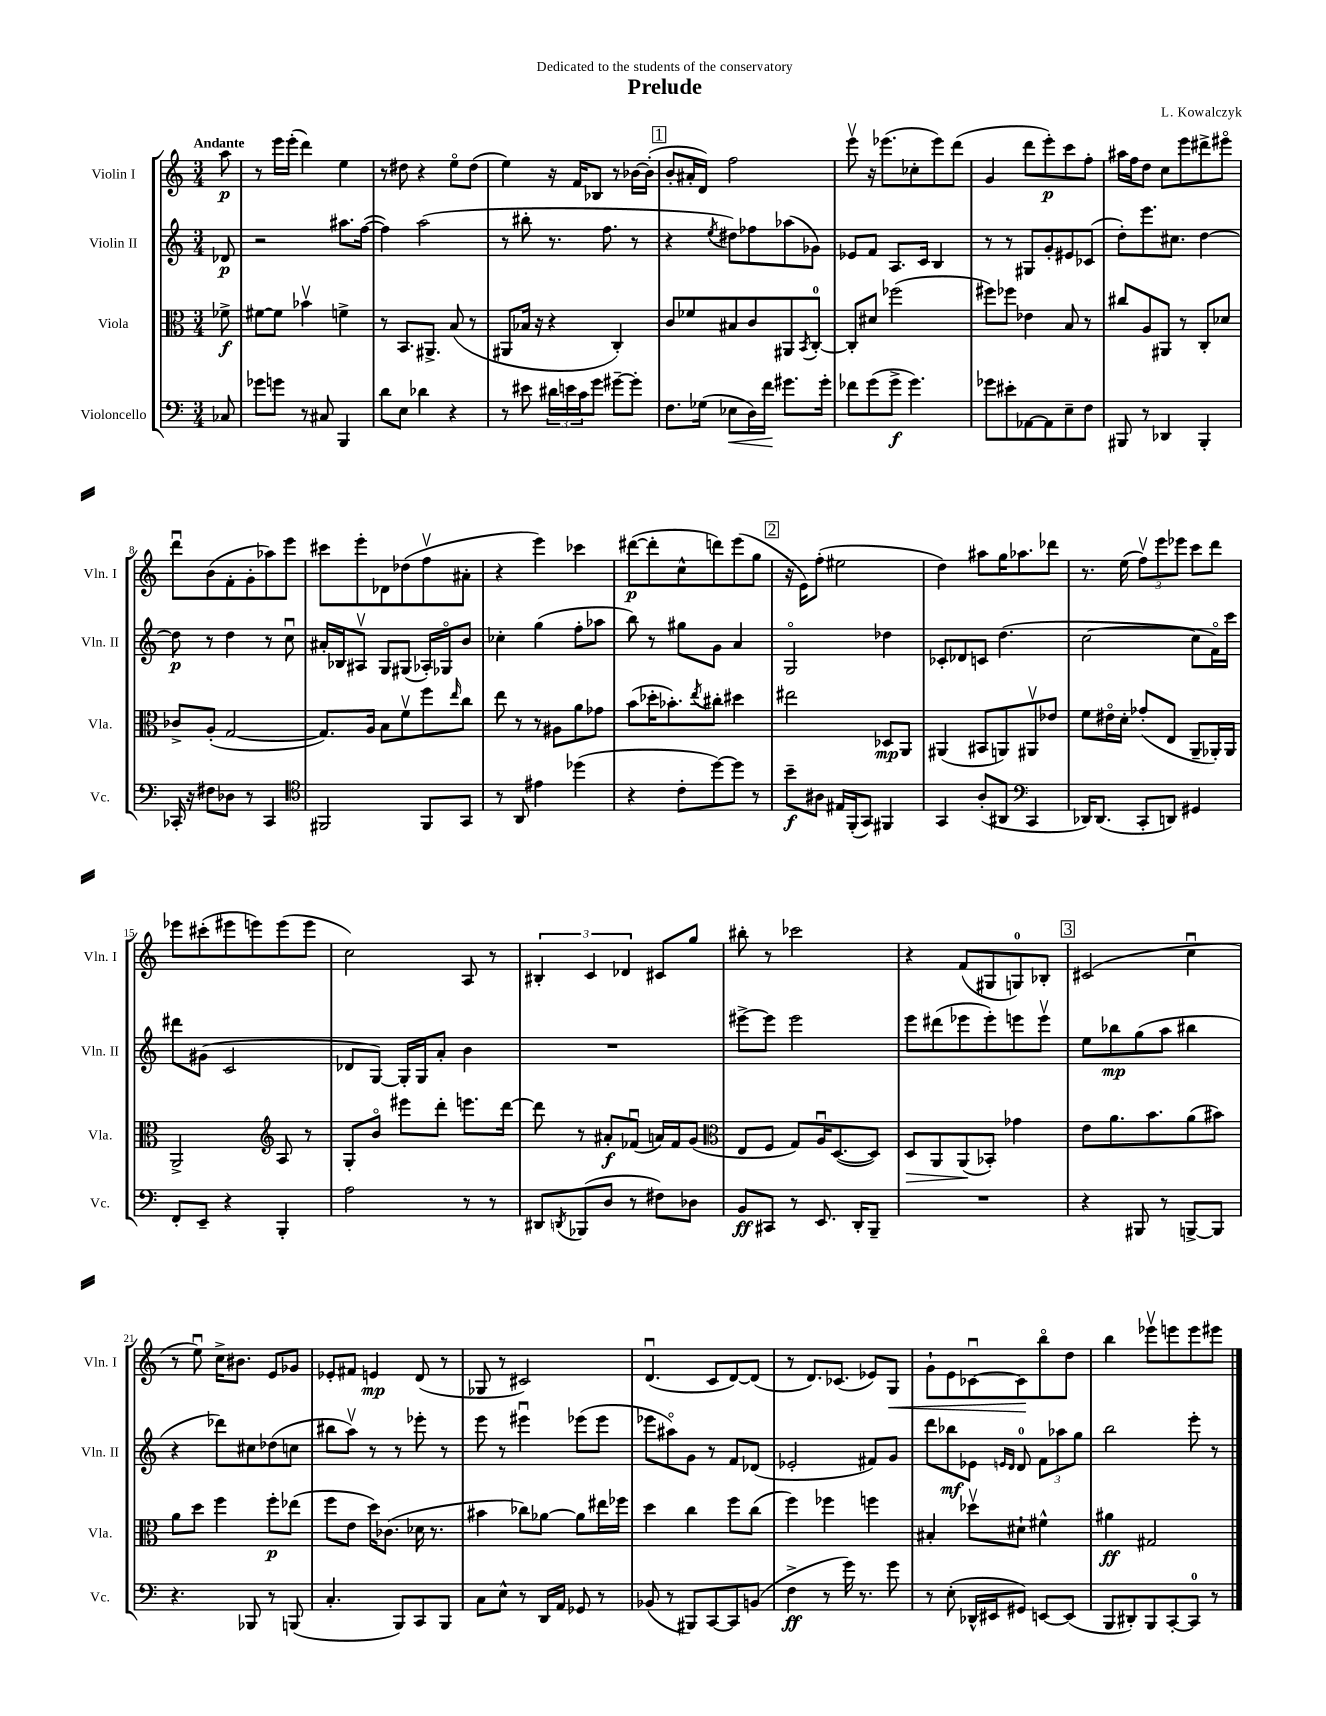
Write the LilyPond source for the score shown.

\header { title = "Prelude" composer = "L. Kowalczyk" dedication = "Dedicated to the students of the conservatory" }
<<
\new StaffGroup <<
\new Staff = "s0" \with { instrumentName = "Violin I" shortInstrumentName = "Vln. I" } {
    \clef treble \key c \major \numericTimeSignature \time 3/4 \partial 8 \tempo "Andante"
    a''8\p |
    r8 e'''16 e'''16-.( d'''4) e''4 |
    r8 dis''8 r4 e''8\flageolet dis''8( |
    e''4) r16 f'16 bes8 r8 bes'16~ bes'16-.( |
    \mark \markup { \box "1" } b'8-. ais'16-. d'16) f''2 |
    e'''8\upbow r16 ees'''8.( ces''8-. ees'''8) d'''8( |
    g'4 d'''8 e'''8-.\p) c'''8 f''8-. |
    ais''16 f''16 d''8 c''8 e'''8 dis'''8-> eis'''8\flageolet |
    d'''8\downbow b'8( f'8-. g'8-. aes''8) e'''8 |
    cis'''8 e'''8-. des'8 des''8( f''8\upbow ais'8-. |
    r4 e'''4) ces'''4 |
    dis'''8~\p( dis'''8-. c''8-^ d'''8) e'''8( g''8 |
    \mark \markup { \box "2" } r16 e'16) f''8-.( eis''2 |
    d''4) ais''8 g''16 aes''8. des'''8 |
    r8. e''16( \tuplet 3/2 { f''8\upbow) e'''8 ees'''8 } c'''8 d'''8 |
    ees'''8 cis'''8-.( eis'''8 e'''8) e'''8( e'''8 |
    c''2) a8 r8 |
    \tuplet 3/2 { bis4-. c'4 des'4 } cis'8 g''8 |
    bis''8-. r8 ces'''2 |
    r4 f'8( gis8 g8-0) bes8-. |
    \mark \markup { \box "3" } cis'2( c''4\downbow |
    r8 e''8\downbow) c''16-> bis'8. e'8 ges'8 |
    ees'8-. fis'8 e'4\mp d'8( r8 |
    ges8 r8 cis'2) |
    d'4.\downbow( c'8 d'8~) d'8( |
    r8 d'8.) ces'8.( ees'8) g8\< |
    g'8-! e'8 ces'8~\downbow ces'8\! b''8\flageolet d''8 |
    b''4 ees'''8\upbow e'''8 e'''8 eis'''8 \bar "|." |
}
\new Staff = "s1" \with { instrumentName = "Violin II" shortInstrumentName = "Vln. II" } {
    \clef treble \key c \major \numericTimeSignature \time 3/4 \partial 8
    des'8\p |
    r2 ais''8. f''16~( |
    f''4) a''2( |
    r8 bis''8-. r8. f''8. r8 |
    \mark \markup { \box "1" } r4 \acciaccatura { e''8 } dis''8) fes''8 aes''8( ges'8) |
    ees'8 f'8 a8. c'16 b4 |
    r8 r8 gis8 g'8-. eis'8 ces'8( |
    d''8-.) e'''8. cis''8. d''4~ |
    d''8\p r8 d''4 r8 c''8\downbow |
    ais'16-. bes16 ais8\upbow g8 gis8( aes16-.) ges16\flageolet b'8 |
    ces''4-. g''4( f''8-. aes''8 |
    b''8) r8 gis''8 g'8 a'4 |
    \mark \markup { \box "2" } g2\flageolet des''4 |
    ces'8-. des'8 c'8 d''4.( |
    c''2~ c''8 f'16\flageolet) c'''16 |
    dis'''8 gis'8( c'2 |
    des'8 g8~) g16-. g16 a'8-. b'4 |
    R2. |
    eis'''8~-> eis'''8 eis'''2 |
    e'''8 dis'''8( ees'''8 ees'''8-.) e'''8 e'''8\upbow |
    \mark \markup { \box "3" } e''8 bes''8\mp g''8( a''8 bis''4 |
    r4 des'''8) cis''8 des''8( c''8 |
    bis''8 a''8\upbow) r8 r8 ees'''8-. r8 |
    e'''8 r8 eis'''4\downbow ees'''8( ees'''8 |
    ees'''8 ais''8\flageolet) g'8 r8 f'8 des'8( |
    ees'2-. fis'8) g'8 |
    d'''8 bes''8\mf ees'8 \grace { e'16 d'16 } d'8-0 \tuplet 3/2 { f'8 aes''8 g''8 } |
    b''2 e'''8-. r8 \bar "|." |
}
\new Staff = "s2" \with { instrumentName = "Viola" shortInstrumentName = "Vla." } {
    \clef alto \key c \major \numericTimeSignature \time 3/4 \partial 8
    fes'8->\f |
    fis'8~ fis'8 bes'4\upbow f'4-> |
    r8 b,8. ais,8.-> b8( r8 |
    ais,8 bes16 r16 r4 c4-.) |
    \mark \markup { \box "1" } c'8 fes'8 bis8 c'8 ais,8 \acciaccatura { b,8 } c8-0~-. |
    c8-. dis'8 fes''2( |
    fis''8) fes''8 ees'4 b8 r8 |
    cis''8 a8 ais,8 r8 c8-. des'8 |
    ces'8-> a8-.( g2~ |
    g8.) a16 b8 f'8\upbow f''8 \grace { e''16 } c''8 |
    e''8 r8 r8 ais8 a'8 ges'8 |
    b'8( des''16-. bes'8.-.) \acciaccatura { e''8 } cis''8-. dis''4 |
    \mark \markup { \box "2" } eis''2 des8\mp a,8 |
    ais,4( bis,8 a,8) ais,8\upbow ees'8 |
    f'8 eis'16\flageolet d'16-. ges'8-.( e8 a,8-- aes,16-.) aes,16 |
    a,2-> \clef treble a8 r8 |
    g8-. b'8\flageolet eis'''8 d'''8-. e'''8. d'''16~ |
    d'''8 r8 ais'8-.\f fes'8\downbow( a'16) fes'16 g'8( |
    \clef alto e8 f8 g8) a16\downbow d8.~( d8) |
    d8\> a,8 a,8\!( bes,8-.) ges'4 |
    \mark \markup { \box "3" } e'8 a'8. b'8. a'8( bis'8) |
    a'8 d''8 f''4 f''8-.\p ees''8( |
    f''8 e'8 d''16) ces'8.( des'16 r8. |
    bis'4 ces''8) aes'8~ aes'8 eis''16 fes''16 |
    d''4 c''4 f''8 c''8( |
    f''4) fes''4 f''4 |
    bis4-. des''8\upbow dis'8-! fis'4-^ |
    ais'4\ff gis2 \bar "|." |
}
\new Staff = "s3" \with { instrumentName = "Violoncello" shortInstrumentName = "Vc." } {
    \clef bass \key c \major \numericTimeSignature \time 3/4 \partial 8
    ces8 |
    ges'8 g'8 r8 cis8 b,,4 |
    d'8 e8 des'4 r4 |
    r8 eis'8 \tuplet 3/2 { dis'16 e'16 c'16 } g'8 gis'8~-- gis'8-. |
    \mark \markup { \box "1" } f8. ges16( ees8\< d16) f'16\! gis'8. gis'16-. |
    fes'8 g'8( g'8->\f g'4.) |
    ges'8 eis'8-. aes,8~ aes,8 e8-- f8 |
    bis,,8 r8 des,4 bis,,4-. |
    ces,16-. r16 fis8 des8 r8 ces,4 |
    \clef tenor fis,2 fis,8 g,8 |
    r8 a,8 eis'4 des''4( |
    r4 c'8-. d''8~) d''8 r8 |
    \mark \markup { \box "2" } b'8--\f ais8 eis16 f,16-.( g,8) fis,4 |
    g,4 a8-.( ais,8 \clef bass c,4 |
    des,16) des,8.( c,8-. d,8) gis,4 |
    f,8-. e,8-- r4 b,,4-. |
    a2 r8 r8 |
    dis,8 \acciaccatura { d,8 } bes,,8( d8 r8 fis8) des8 |
    b,8\ff cis,8 r8 e,8. d,16-. b,,8-- |
    R2. |
    \mark \markup { \box "3" } r4 bis,,8 r8 b,,8~-> b,,8 |
    r4. bes,,8 r8 b,,8( |
    c4.-. b,,8) c,8 b,,8 |
    c8 e8-^ r8 d,16 a,16 ges,8 r8 |
    bes,8( r8 bis,,8) c,8~ c,8 b,8( |
    f4->\ff r8 g'16) r8. g'8 |
    r8 e8-.( des,16-^ eis,16 gis,8) e,8~ e,8( |
    b,,8 dis,8-.) b,,8 c,8~-. c,8-0 r8 \bar "|." |
}
>>
>>
